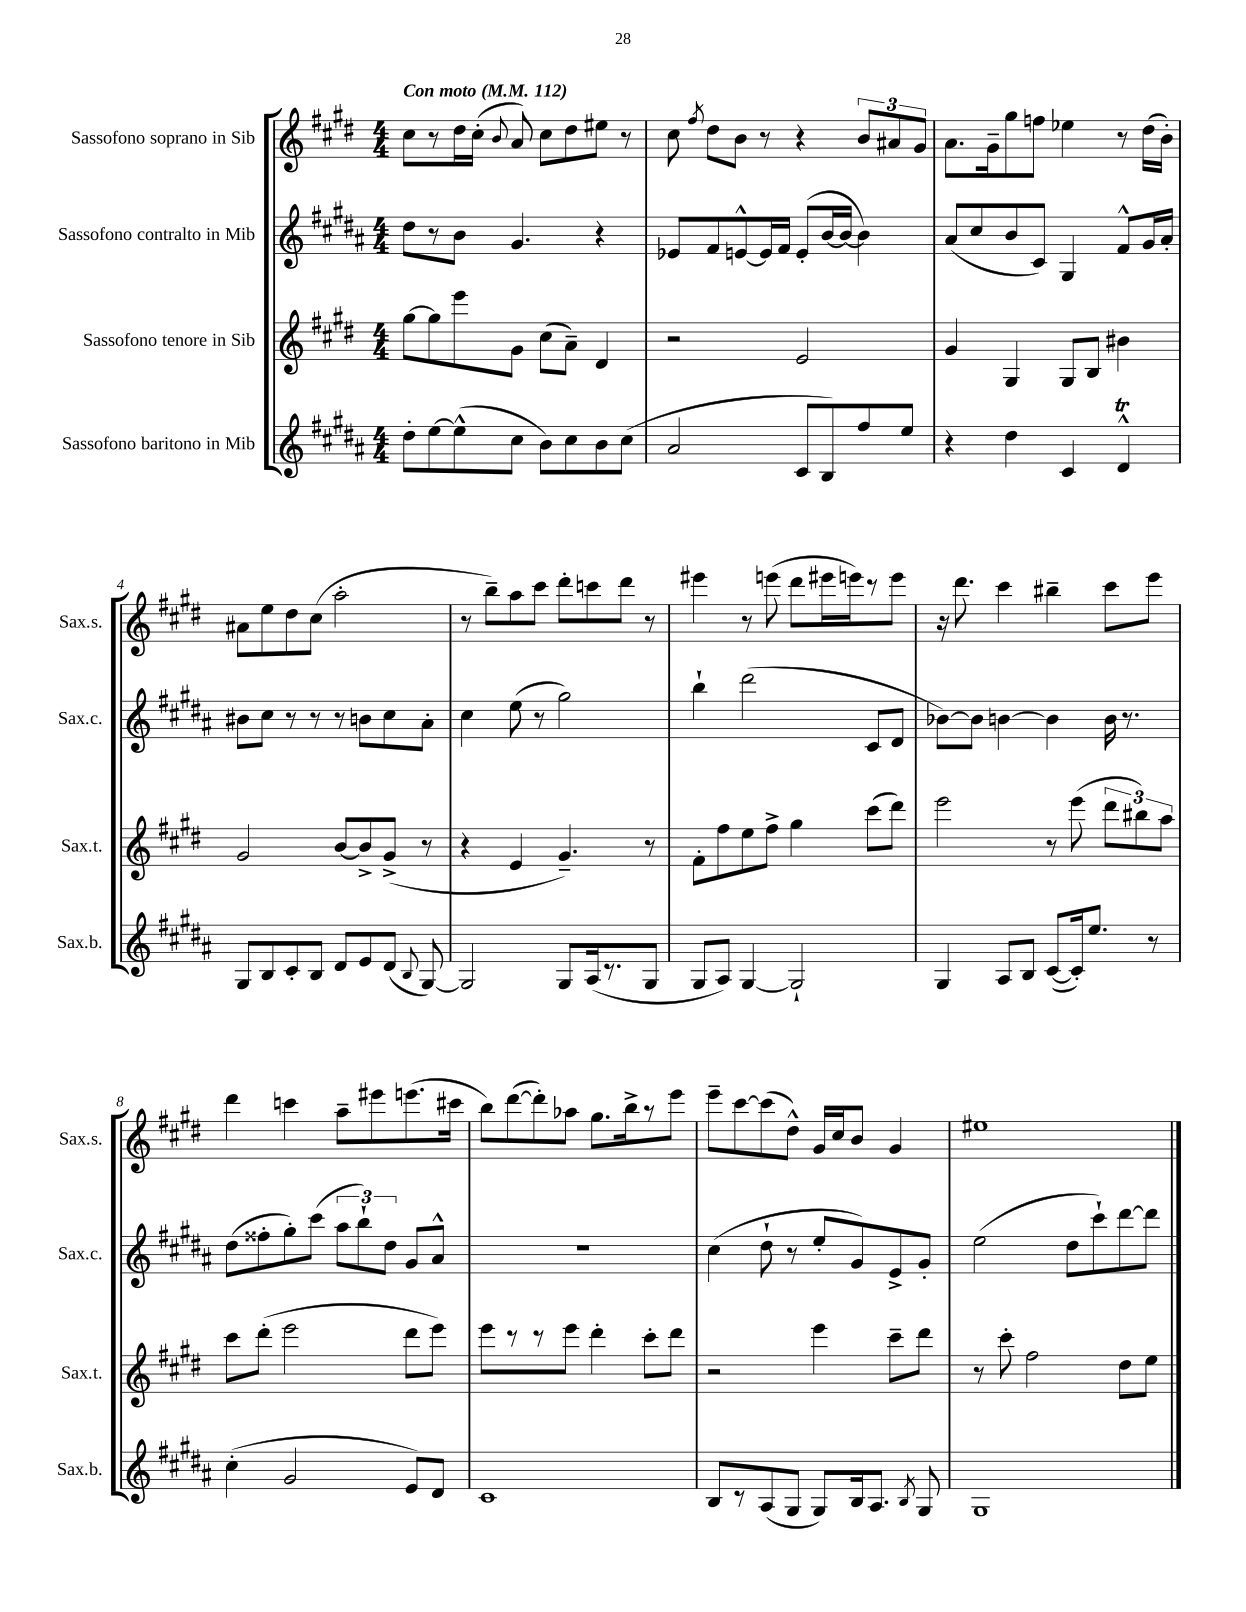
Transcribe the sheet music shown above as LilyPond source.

<<
\new StaffGroup <<
\new Staff = "s0" \with { instrumentName = "Sassofono soprano in Sib" shortInstrumentName = "Sax.s." } {
    \clef treble \key e \major \numericTimeSignature \time 4/4 \tempo "Con moto" 4 = 112
    \autoBeamOff cis''8[ r8 dis''16 cis''16]-.( \appoggiatura { b'8 } a'8) cis''8[ dis''8 eis''8] r8 |
    cis''8 \acciaccatura { fis''8 } dis''8[ b'8] r8 r4 \tuplet 3/2 { b'8[ ais'8 gis'8] } |
    a'8.[ gis'16-- gis''8 f''8] ees''4 r8 dis''16[( b'16]-.) |
    ais'8[ e''8 dis''8 cis''8]( a''2-. |
    r8 b''8[--) a''8 cis'''8] dis'''8[-. c'''8 dis'''8] r8 |
    eis'''4 r8 e'''8( dis'''8[ eis'''16 e'''16) r8 e'''8] |
    r16 dis'''8. cis'''4 bis''4-- cis'''8[ e'''8] |
    dis'''4 c'''4 a''8[-- eis'''8 e'''8.( cis'''16] |
    b''8[) dis'''8~( dis'''8-.) aes''8] gis''8.[ b''16-> r8 e'''8] |
    e'''8[-- cis'''8~ cis'''8( dis''8]-^) gis'16[ cis''16 b'8] gis'4 |
    eis''1 \bar "|." |
}
\new Staff = "s1" \with { instrumentName = "Sassofono contralto in Mib" shortInstrumentName = "Sax.c." } {
    \clef treble \key b \major \numericTimeSignature \time 4/4
    \autoBeamOff dis''8[ r8 b'8] gis'4. r4 |
    ees'8[ fis'8 e'8~-^ e'16 fis'16] e'8[-.( b'16~ b'16]~ b'4) |
    ais'8[( cis''8 b'8 cis'8]) gis4 fis'8[-^ gis'16 ais'16]-. |
    bis'8[ cis''8] r8 r8 r8 b'8[ cis''8 ais'8]-. |
    cis''4 e''8( r8 gis''2) |
    b''4-! dis'''2( cis'8[ dis'8] |
    bes'8[~) bes'8] b'4~ b'4 b'16 r8. |
    dis''8[( fisis''8-. gis''8-.) cis'''8]( \tuplet 3/2 { ais''8[ b''8-!) dis''8] } gis'8[ ais'8]-^ |
    R1 |
    cis''4( dis''8-! r8 e''8[-. gis'8) e'8-> gis'8]-. |
    e''2( dis''8[ cis'''8-!) dis'''8~ dis'''8] \bar "|." |
}
\new Staff = "s2" \with { instrumentName = "Sassofono tenore in Sib" shortInstrumentName = "Sax.t." } {
    \clef treble \key e \major \numericTimeSignature \time 4/4
    \autoBeamOff gis''8[~ gis''8 e'''8 gis'8] cis''8[( a'8]--) dis'4 |
    r2 e'2 |
    gis'4 gis4 gis8[ b8] bis'4 |
    gis'2 b'8[~ b'8-> gis'8]->( r8 |
    r4 e'4 gis'4.--) r8 |
    fis'8[-. fis''8 e''8 fis''8]-> gis''4 cis'''8[( dis'''8]) |
    e'''2 r8 e'''8( \tuplet 3/2 { dis'''8[ bis''8) a''8] } |
    cis'''8[ dis'''8]-.( e'''2 dis'''8[ e'''8]) |
    e'''8[ r8 r8 e'''8] dis'''4-. cis'''8[-. dis'''8] |
    r2 e'''4 cis'''8[-- dis'''8] |
    r8 cis'''8-. fis''2 dis''8[ e''8] \bar "|." |
}
\new Staff = "s3" \with { instrumentName = "Sassofono baritono in Mib" shortInstrumentName = "Sax.b." } {
    \clef treble \key b \major \numericTimeSignature \time 4/4
    \autoBeamOff dis''8[-. e''8~ e''8-^( cis''8] b'8[) cis''8 b'8 cis''8]( |
    ais'2 cis'8[ b8) fis''8 e''8] |
    r4 dis''4 cis'4 dis'4-^\trill |
    gis8[ b8 cis'8-. b8] dis'8[ e'8 dis'8]( \appoggiatura { b8 } gis8~) |
    gis2 gis8[ ais16( r8. gis8] |
    gis8[ ais8]) gis4~ gis2-! |
    gis4 ais8[ b8] cis'8[~( cis'16-.) e''8.] r8 |
    cis''4-.( gis'2 e'8[) dis'8] |
    cis'1 |
    b8[ r8 ais8( gis8] gis8[) b16 ais8.] \acciaccatura { b8 } gis8 |
    gis1 \bar "|." |
}
>>
>>
